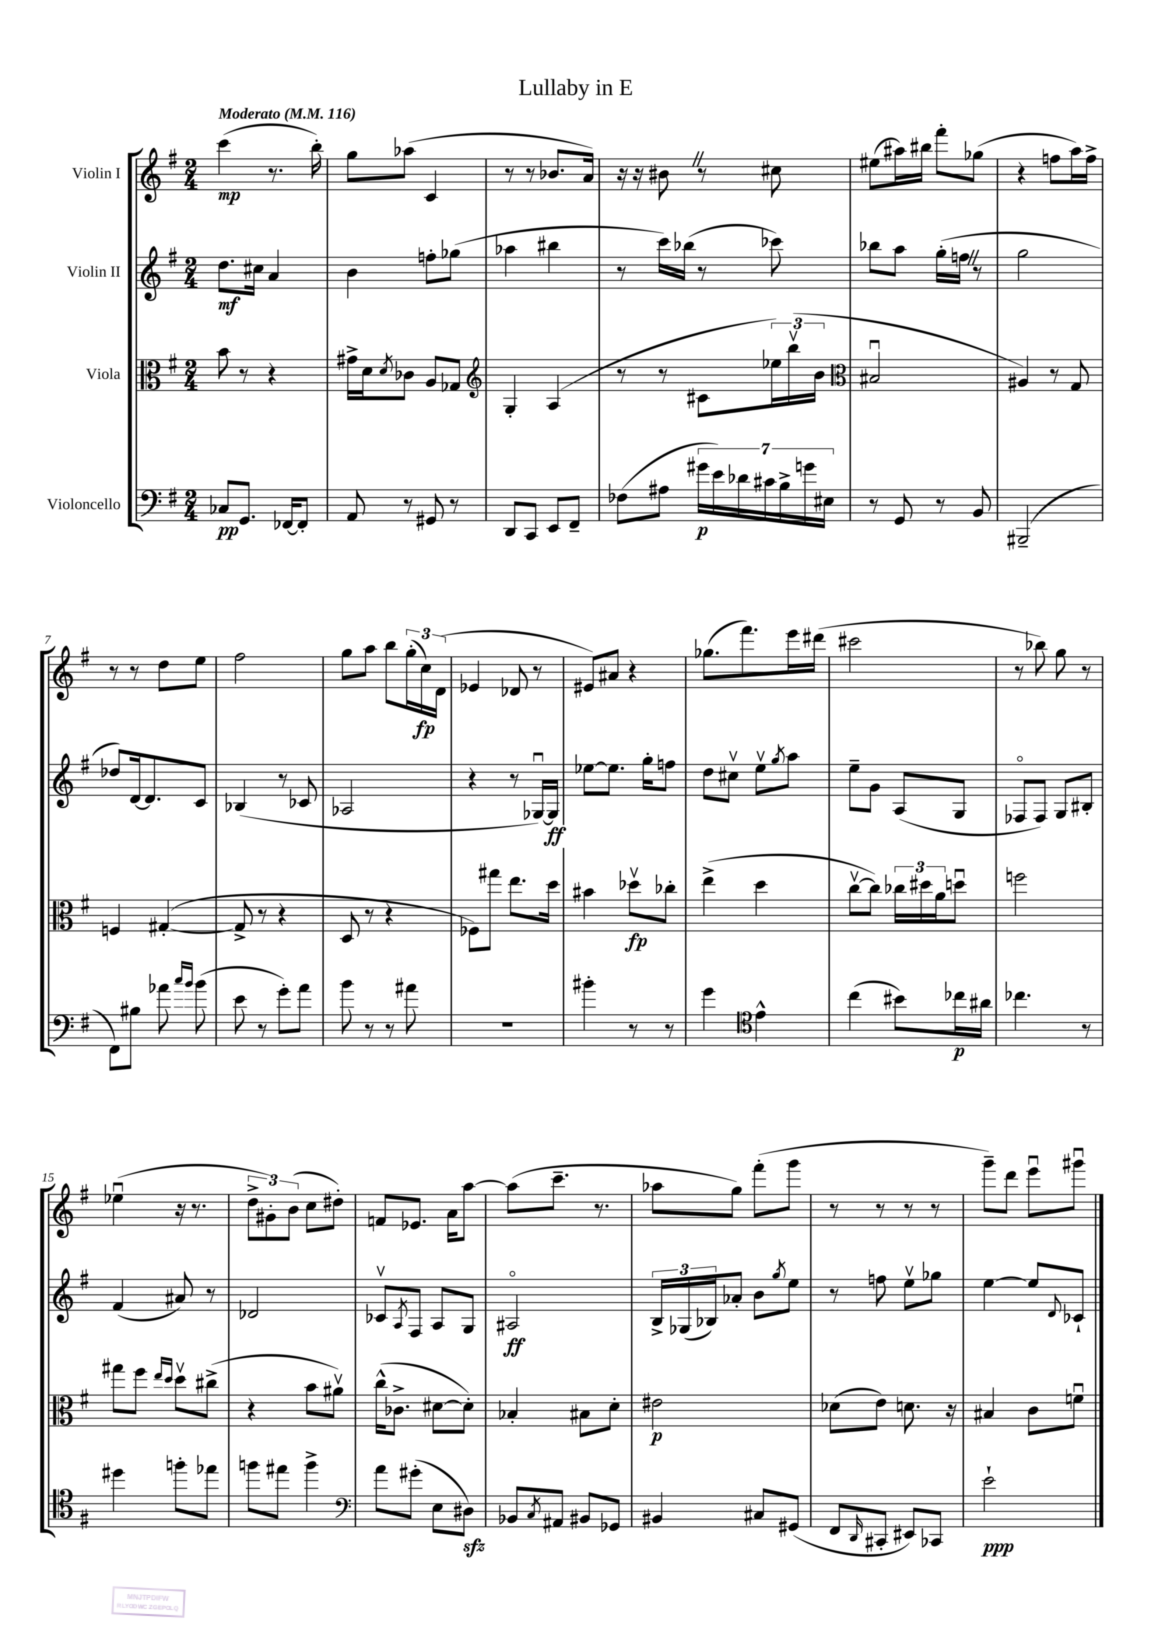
\header { title = "Lullaby in E" }
<<
\new StaffGroup <<
\new Staff = "s0" \with { instrumentName = "Violin I" } {
    \clef treble \key g \major \numericTimeSignature \time 2/4 \tempo "Moderato" 4 = 116
    c'''4\mp( r8. b''16-.) |
    g''8 aes''8( c'4 |
    r8 r8 bes'8. a'16) |
    r16 r16 bis'8 \once \override BreathingSign.text = \markup { \musicglyph "scripts.caesura.straight" } \breathe r8 cis''8 |
    eis''8( ais''16) bis''16 fis'''8-. ges''8( |
    r4 f''8 a''16) f''16-> |
    r8 r8 d''8 e''8 |
    fis''2 |
    g''8 a''8 b''8 \tuplet 3/2 { g''16-.( c''16\fp) d'16( } |
    ees'4 des'8 r8 |
    eis'8) ais'8 r4 |
    ges''8.( fis'''8.) e'''16 dis'''16( |
    cis'''2 |
    r8 bes''8) g''8 r8 |
    ees''4\downbow( r16 r8. |
    \tuplet 3/2 { d''8-> gis'8-.) b'8( } c''8 dis''8-.) |
    f'8 ees'8. a'16 a''8~ |
    a''8( c'''8.-- r8. |
    aes''8 g''8) fis'''8-.( g'''8 |
    r8 r8 r8 r8 |
    g'''8--) d'''8 e'''8\downbow gis'''8\downbow \bar "|." |
}
\new Staff = "s1" \with { instrumentName = "Violin II" } {
    \clef treble \key g \major \numericTimeSignature \time 2/4
    d''8.\mf cis''16 a'4 |
    b'4 f''8-. ges''8( |
    aes''4 bis''4 |
    r8 c'''16) bes''16( r8 ces'''8) |
    bes''8 a''8 g''16-.( f''16 \once \override BreathingSign.text = \markup { \musicglyph "scripts.caesura.straight" } \breathe r8 |
    g''2 |
    des''8) d'16~ d'8. c'8 |
    bes4( r8 ces'8 |
    aes2 |
    r4 r8 ges16~\downbow) ges16\ff |
    ees''8~ ees''8. g''16-. f''8 |
    d''8 cis''8\upbow e''8\upbow \acciaccatura { g''8 } a''8 |
    e''8-- g'8 a8( g8 |
    fes8\flageolet fes8) g8 bis8-. |
    fis'4( ais'8) r8 |
    des'2 |
    ces'8\upbow \acciaccatura { a8 } fis8 a8 g8 |
    ais2\flageolet\ff |
    \tuplet 3/2 { b16-> ges16( bes16) } aes'8-. b'8 \acciaccatura { g''8 } e''8 |
    r8 f''8 e''8\upbow ges''8 |
    e''4~ e''8 \appoggiatura { d'8 } ces'8-! \bar "|." |
}
\new Staff = "s2" \with { instrumentName = "Viola" } {
    \clef alto \key g \major \numericTimeSignature \time 2/4
    b'8 r8 r4 |
    gis'16-> d'16 \acciaccatura { d'8 } ces'8 a8 ges8 |
    \clef treble g4-. a4( |
    r8 r8 cis'8 \tuplet 3/2 { ees''16) b''16\upbow( b'16 } |
    \clef alto bis2\downbow |
    ais4) r8 g8 |
    f4 gis4~-.( |
    gis8-> r8 r4 |
    d8 r8 r4 |
    fes8) gis''8 e''8. d''16 |
    bis'4 des''8\upbow\fp ces''8-. |
    e''4->( d''4 |
    c''8~\upbow c''8) \tuplet 3/2 { ces''16 dis''16 a'16 } d''8\downbow |
    f''2 |
    gis''8 fis''8 \grace { e''16 d''16 } d''8\upbow cis''8->( |
    r4 b'8 ais'8\upbow) |
    c''16-^( ces'8.-> dis'8~ dis'8-.) |
    bes4-. bis8 d'8-. |
    eis'2\p |
    des'8( e'8) d'8. r16 |
    bis4 c'8 f'8\downbow \bar "|." |
}
\new Staff = "s3" \with { instrumentName = "Violoncello" } {
    \clef bass \key g \major \numericTimeSignature \time 2/4
    ces8\pp g,8. fes,16~ fes,8-. |
    a,8 r8 gis,8 r8 |
    d,8 c,8 e,8 fis,8-- |
    fes8( ais8 \tuplet 7/4 { gis'16\p e'16) des'16 cis'16 b16-> g'16 eis16 } |
    r8 g,8 r8 b,8 |
    bis,,2--( |
    fis,8) bis8 aes'8 \grace { c''16 b'16 } b'8( |
    e'8 r8 g'8-.) a'8 |
    b'8 r8 r8 ais'8 |
    R2 |
    bis'4-. r8 r8 |
    g'4 \clef tenor e'4-^ |
    c''4( bis'8) ces''16\p ais'16 |
    ces''4. r8 |
    dis''4 f''8-. ees''8 |
    f''8 eis''8 f''4-> |
    \clef bass a'8 gis'8-.( e8 dis8\sfz) |
    bes,8 \acciaccatura { c8 } ais,8 bis,8 ges,8 |
    bis,4 cis8 gis,8( |
    fis,8 \grace { d,16 } cis,8-. eis,8) ces,8 |
    e'2-!\ppp \bar "|." |
}
>>
>>
